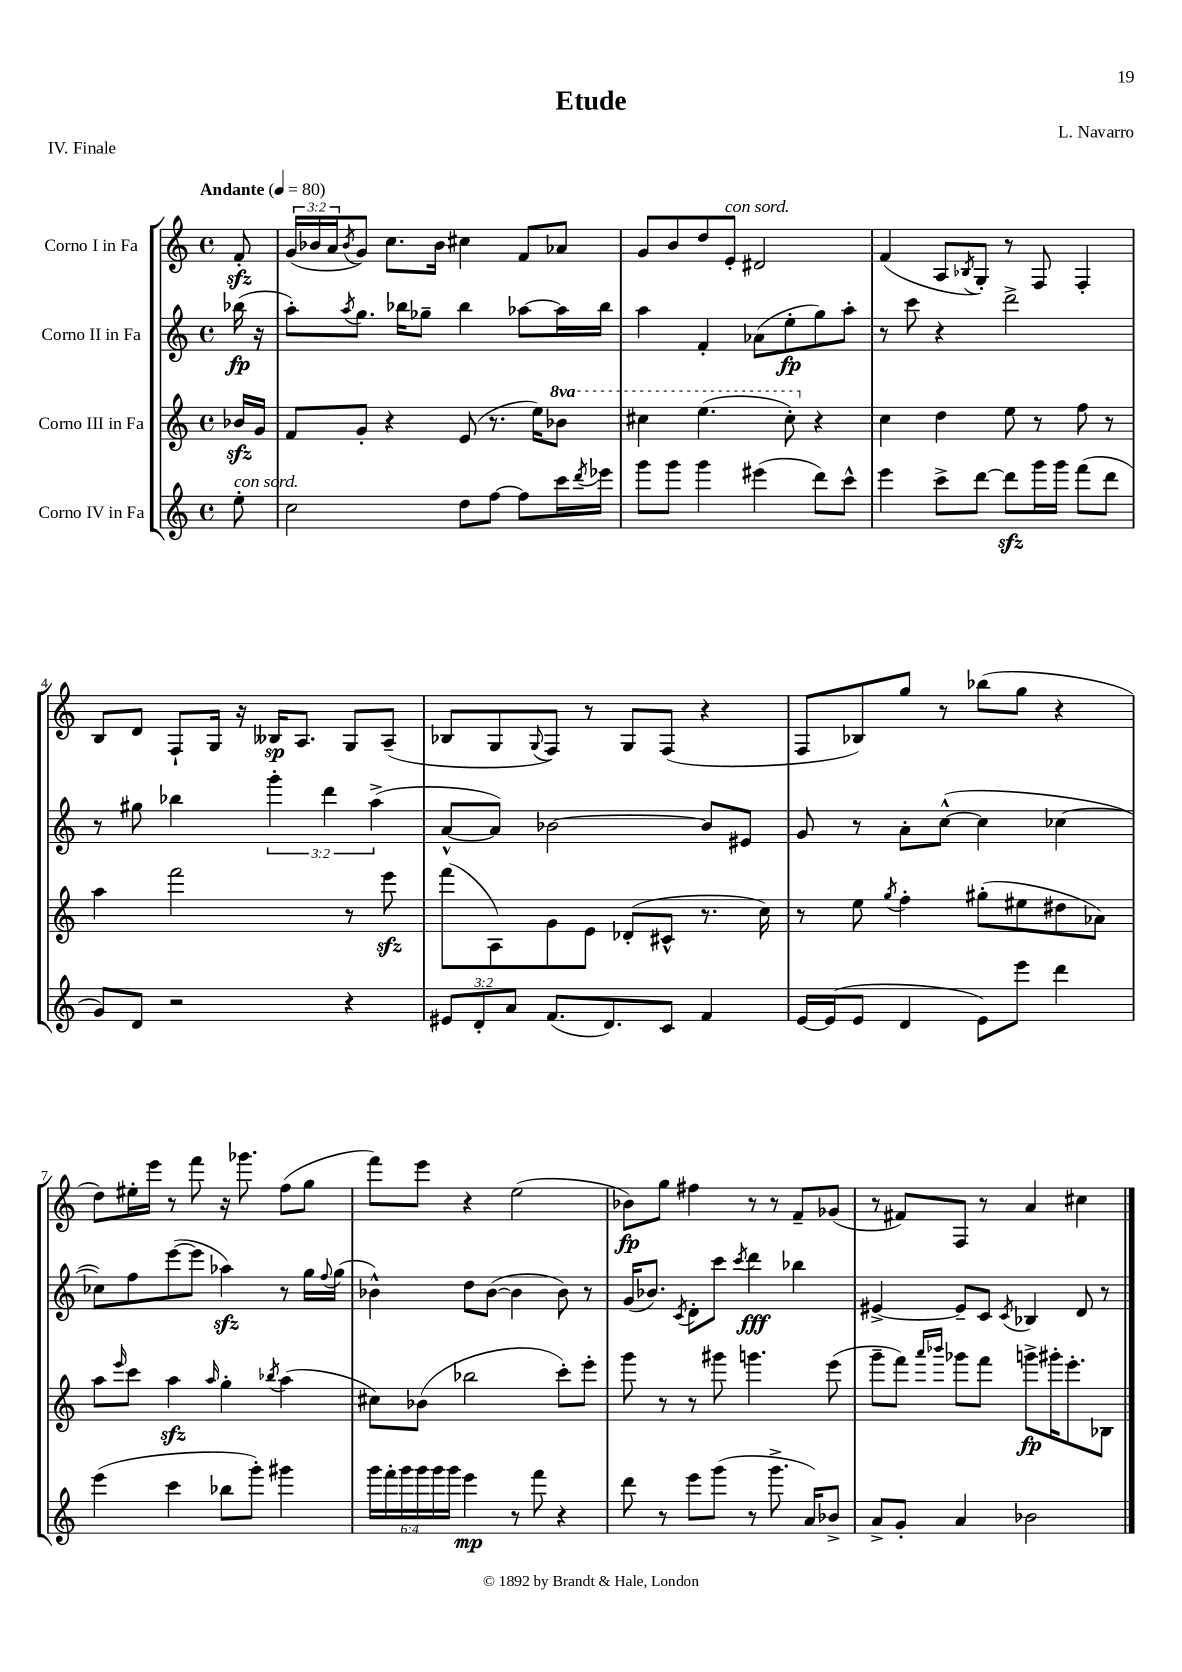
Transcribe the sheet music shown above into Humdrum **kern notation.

**kern	**kern	**kern	**kern
*staff4	*staff3	*staff2	*staff1
*clefG2	*clefG2	*clefG2	*clefG2
*k[]	*k[]	*k[]	*k[]
*M4/4	*M4/4	*M4/4	*M4/4
*met(c)	*met(c)	*met(c)	*met(c)
*MM80	*MM80	*MM80	*MM80
8ee'	16b-	(16bb-	8f'
.	16g	16r	.
=	=	=	=
2cc	8f	8aa')	(24g
.	.	.	24b-
.	.	.	24a
.	.	8qaa	8qb-
.	8g'	8.gg	8g)
.	4r	.	8.cc
.	.	16bb-	.
.	.	8gg-~	.
.	.	.	16b-
8dd	(8e	4bb-	4cc#
[8ff	8.r	.	.
8ff]	.	[8aa-	8f
.	16ee)	.	.
16ccc	8bb-	16aa-]	8a-
8qddd	.	.	.
16eee-	.	16bb-	.
=	=	=	=
8ggg	4ccc#	4aa	8g
8ggg	.	.	8b
4ggg	(4.eee	4f'	8dd
.	.	.	8e'
(4eee#	.	(8a-	2d#
.	8ccc#')	8ee'	.
8ddd)	4r	8gg)	.
8ccc^^	.	8aa'	.
=	=	=	=
4eee	4cc	8r	(4f
.	.	8ccc	.
8ccc^	4dd	4r	8A
.	.	.	8qB-
[8ddd	.	.	8G')
8ddd]	8ee	2ddd^	8r
16ggg	8r	.	8F
16ggg	.	.	.
(8fff	8ff	.	4F'
8ddd	8r	.	.
=	=	=	=
8g)	4aa	8r	8B
8d	.	8gg#	8d
2r	2fff	4bb-	8F`
.	.	.	16G
.	.	.	16r
.	.	6ggg'	16B--
.	.	.	8.A
.	.	6ddd	.
4r	8r	.	8G
.	.	(6aa^	.
.	8eee	.	(8A~
=	=	=	=
12e#	(8fff	[8a^^	8B-
12d'	.	.	.
.	8A)	8a])	8G
12a	.	.	.
.	.	.	8qqG
(8.f	8g	[2b-	8F)
.	8e	.	8r
8.d)	.	.	.
.	(8d-'	.	8G
8c	8c#^^	.	(8F
4f	8.r	8b-]	4r
.	.	8e#	.
.	16cc)	.	.
=	=	=	=
[16e	8r	8g	8F
(16e]	.	.	.
8e	8ee	8r	8B-)
.	8qgg	.	.
4d	4ff'	8a'	8gg
.	.	([8cc^^	8r
8e)	(8gg#'	4cc]	(8bb-
8eee	8ee#	.	8gg
4ddd	8dd#	[4cc-	4r
.	8a-)	.	.
=	=	=	=
(4eee	8aa	8cc-])	8dd)
.	16qqeee	.	.
.	8ccc	8ff	16ee#'
.	.	.	16eee
4ccc	4aa	([8eee	8r
.	.	8eee]	8fff
.	16qqaa	.	.
8bb-	4gg'	4aa-)	16r
.	.	.	8.ggg-
8ggg')	.	.	.
.	8qbb-	.	.
4ggg#	(4aa	8r	(8ff
.	.	16gg	8gg
.	.	8qqff	.
.	.	(16gg	.
=	=	=	=
24ggg	8cc#)	4b-^^)	8fff)
24fff'	.	.	.
24ggg	.	.	.
24ggg	(8b-	.	8eee
24ggg	.	.	.
24ggg	.	.	.
4eee	2bb-	8dd	4r
.	.	([8b-	.
8r	.	4b-]	(2ee
8fff	.	.	.
4r	8ccc')	8b-)	.
.	8eee'	8r	.
=	=	=	=
8ddd	8ggg	(16g	8b-)
.	.	8.b-)	.
8r	8r	.	8gg
.	.	8qc	.
8eee	8r	8d'	4ff#
(8ggg	8ggg#	8ccc	.
.	.	8qccc	.
8r	4.ggg	4ddd	8r
8.ggg^	.	.	8r
.	.	4bb-	8f~
16a)	.	.	.
8b-^	(8eee	.	(8g-
=	=	=	=
8a^	8ggg~	[4e#^	8r
8g'	8fff)	.	8f#)
.	16qqaaa	.	.
.	16qqbbb-	.	.
4a	8ggg-	8e#~]	8F
.	8fff	8c	8r
.	.	8qc	.
2b-	8ggg^	4B-	4a
.	16ggg#'	.	.
.	8.eee'	.	.
.	.	8d	4cc#
.	8B-	8r	.
==	==	==	==
*-	*-	*-	*-
